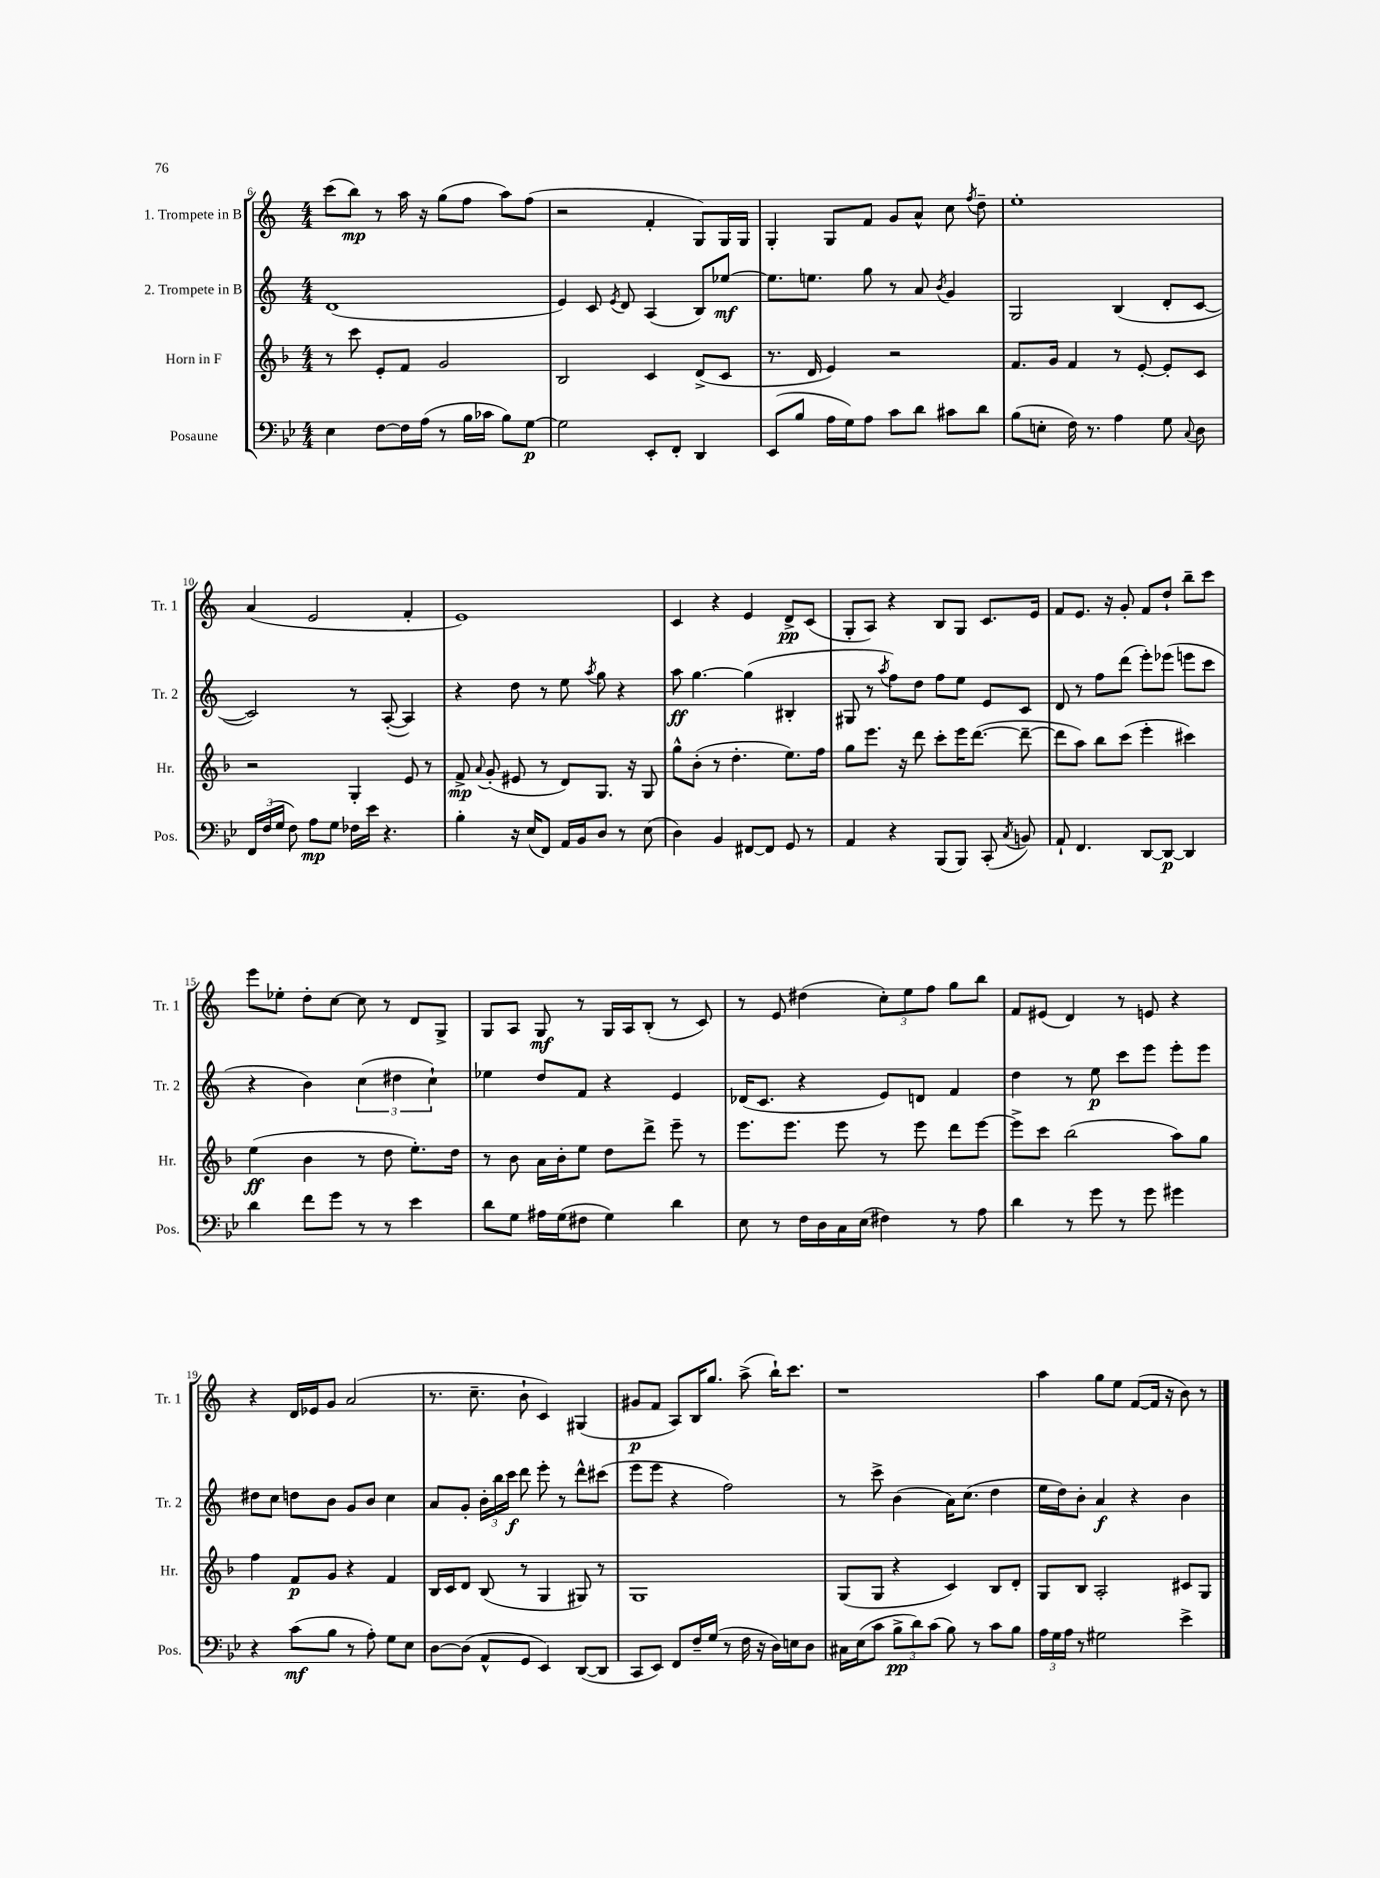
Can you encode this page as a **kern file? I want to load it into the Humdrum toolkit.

**kern	**dynam	**kern	**dynam	**kern	**dynam	**kern	**dynam
*part4	*part4	*part3	*part3	*part2	*part2	*part1	*part1
*staff4	*staff4	*staff3	*staff3	*staff2	*staff2	*staff1	*staff1
*I"Posaune	*	*I"Horn in F	*	*I"2. Trompete in B	*	*I"1. Trompete in B	*
*I'Pos.	*	*I'Hr.	*	*I'Tr. 2	*	*I'Tr. 1	*
*clefF4	*	*clefG2	*	*clefG2	*	*clefG2	*
*k[b-e-]	*	*k[b-]	*	*k[]	*	*k[]	*
*M4/4	*	*M4/4	*	*M4/4	*	*M4/4	*
=6	=6	=6	=6	=6	=6	=6	=6
4E-\	.	8r	.	(1d	.	(8ccc\L	.
.	.	8ccc\	.	.	.	8bb\J)	mp
[8F\L	.	8e'/L	.	.	.	8r	.
16F\L]	.	8f/J	.	.	.	16aa\	.
(16A\JJ	.	.	.	.	.	16r	.
8r	.	2g/	.	.	.	(8gg\L	.
16B-\LL	.	.	.	.	.	8ff\J	.
16c-X\JJ	.	.	.	.	.	.	.
8B-\L)	.	.	.	.	.	8aa\L)	.
[8G\J	p	.	.	.	.	(8ff\J	.
=7	=7	=7	=7	=7	=7	=7	=7
2G\]	.	2B-/	.	4e/)	.	2r	.
.	.	.	.	8c/	.	.	.
.	.	.	.	8qe/	.	.	.
.	.	.	.	8d/	.	.	.
8EE-'/L	.	4c/	.	(4A/	.	4f'/	.
8FF'/J	.	.	.	.	.	.	.
4DD/	.	(8d^/L	.	8B/L)	.	8G/L)	.
.	.	8c/J	.	[8ee-X/J	mf	16G/L	.
.	.	.	.	.	.	16G/JJ	.
=8	=8	=8	=8	=8	=8	=8	=8
(8EE-/L	.	8.r	.	8.ee-\L]	.	4G'/	.
8B-/J	.	.	.	.	.	.	.
.	.	16d/	.	8.een\J	.	.	.
16A\LL	.	4e/)	.	.	.	8G/L	.
16G\J)	.	.	.	.	.	.	.
8A\J	.	.	.	8gg\	.	8f/J	.
8c\L	.	2r	.	8r	.	8g/L	.
8d\J	.	.	.	8a/	.	8a^^/J	.
.	.	.	.	8qb/	.	.	.
8c#X\L	.	.	.	4g/	.	8cc\	.
.	.	.	.	.	.	8qff/	.
8d\J	.	.	.	.	.	8dd~\	.
=9	=9	=9	=9	=9	=9	=9	=9
(8B-\L	.	8.f/L	.	2G/	.	1ee'	.
8En'\J	.	.	.	.	.	.	.
.	.	16g/Jk	.	.	.	.	.
16F\)	.	4f/	.	.	.	.	.
8.r	.	.	.	.	.	.	.
4A\	.	8r	.	(4B/	.	.	.
.	.	[8e'/	.	.	.	.	.
8G\	.	8e'/L]	.	8d'/L	.	.	.
8qqC/	.	.	.	.	.	.	.
8D\	.	8c/J	.	[8c/J	.	.	.
!!LO:LB:g=z
=10	=10	=10	=10	=10	=10	=10	=10
24FF/LL	.	2r	.	2c/])	.	(4a/	.
(24F/	.	.	.	.	.	.	.
24G/JJ	.	.	.	.	.	.	.
8F\)	.	.	.	.	.	.	.
8A\L	mp	.	.	.	.	2e/	.
8G\J	.	.	.	.	.	.	.
16F-X\LL	.	4G'/	.	8r	.	.	.
16e-\JJ	.	.	.	.	.	.	.
4.r	.	.	.	([8A'/	.	.	.
.	.	8e/	.	4A/])	.	4f'/	.
.	.	8r	.	.	.	.	.
=11	=11	=11	=11	=11	=11	=11	=11
4B-'\	.	8f^/	mp	4r	.	1e)	.
.	.	8qqa/	.	.	.	.	.
.	.	(8g'/	.	.	.	.	.
16r	.	8e#X/	.	8dd\	.	.	.
(16E-/KL	.	.	.	.	.	.	.
8FF/J)	.	8r	.	8r	.	.	.
16AA/LL	.	8d/L)	.	8ee\	.	.	.
16BB-/J	.	.	.	.	.	.	.
.	.	.	.	8qaa/	.	.	.
8D/J	.	8.G/J	.	8gg\	.	.	.
8r	.	.	.	4r	.	.	.
.	.	16r	.	.	.	.	.
(8E-\	.	8G/	.	.	.	.	.
=12	=12	=12	=12	=12	=12	=12	=12
4D\)	.	8gg^^\L	.	8aa\	ff	4c/	.
.	.	(8b-'\J	.	[4.gg\	.	.	.
4BB-/	.	8r	.	.	.	4r	.
.	.	4.dd'\	.	.	.	.	.
[8FF#X/L	.	.	.	(4gg\]	.	4e/	.
8FF#/J]	.	.	.	.	.	.	.
8GG/	.	8.ee\L)	.	4B#X'/	.	8d^/L	pp
8r	.	.	.	.	.	(8c/J	.
.	.	16ff\Jk	.	.	.	.	.
=13	=13	=13	=13	=13	=13	=13	=13
4AA/	.	8gg\L	.	8G#X/	.	8G'/L	.
.	.	8.eee\J	.	8r	.	8A/J)	.
.	.	.	.	8qaa/	.	.	.
4r	.	.	.	8ff\L)	.	4r	.
.	.	16r	.	.	.	.	.
.	.	8ddd\	.	8dd\J	.	.	.
(8BBB-/L	.	8ccc'\L	.	8ff\L	.	8B/L	.
8BBB-/J)	.	16eee\K	.	8ee\J	.	8G/J	.
.	.	([8.ddd\J	.	.	.	.	.
(8CC'/	.	.	.	8e/L	.	8.c/L	.
8qC/	.	.	.	.	.	.	.
8BBn/)	.	8ddd~\_	.	8c/J	.	.	.
.	.	.	.	.	.	16e/Jk	.
=14	=14	=14	=14	=14	=14	=14	=14
8AA`/	.	8ddd\L]	.	8d/	.	8f/L	.
4.FF/	.	8aa\J)	.	8r	.	8.e/J	.
.	.	8bb-\L	.	8ff\L	.	.	.
.	.	.	.	.	.	16r	.
.	.	(8ccc\J	.	(8ddd\J	.	8g'/	.
[8DD/L	.	4eee'\	.	8eee'\L)	.	8f/L	.
8DD/J_	p	.	.	(8eee-X\J	.	8dd`/J	.
4DD/]	.	4ccc#X\)	.	8eeen\L	.	8bb~\L	.
.	.	.	.	8ccc\J	.	8ccc\J	.
!!LO:LB:g=z
=15	=15	=15	=15	=15	=15	=15	=15
4d\	.	(4ee\	ff	4r	.	8eee\L	.
.	.	.	.	.	.	8ee-X'\J	.
8f\L	.	4b-\	.	4b\)	.	8dd'\L	.
8g\J	.	.	.	.	.	[8cc\J	.
8r	.	8r	.	(6cc\	.	8cc\]	.
8r	.	8dd\	.	.	.	8r	.
.	.	.	.	6dd#X\	.	.	.
4e-\	.	8.ee'\L)	.	.	.	8d/L	.
.	.	.	.	6cc`\)	.	.	.
.	.	.	.	.	.	8G^/J	.
.	.	16dd\Jk	.	.	.	.	.
=16	=16	=16	=16	=16	=16	=16	=16
8d\L	.	8r	.	4ee-X\	.	8G/L	.
8G\J	.	8b-\	.	.	.	8A/J	.
16A#X\LL	.	16a\LL	.	8dd/L	.	8G/	mf
(16G\J	.	16b-'\J	.	.	.	.	.
8F#X\J	.	8ee\J	.	8f/J	.	8r	.
4G\)	.	8dd\L	.	4r	.	16G/LL	.
.	.	.	.	.	.	16A/J	.
.	.	8ddd^\J	.	.	.	(8B'/J	.
4d\	.	8eee~\	.	4e/	.	8r	.
.	.	8r	.	.	.	8c/)	.
=17	=17	=17	=17	=17	=17	=17	=17
8E-\	.	8.eee\L	.	(16d-X/KL	.	8r	.
.	.	.	.	8.c/J	.	.	.
8r	.	.	.	.	.	8e/	.
.	.	8.eee\J	.	.	.	.	.
16F\LL	.	.	.	4r	.	(4dd#X\	.
16D\	.	.	.	.	.	.	.
16C\	.	8eee\	.	.	.	.	.
(16E-\JJ	.	.	.	.	.	.	.
4F#X\)	.	8r	.	8e/L)	.	12cc'\L)	.
.	.	.	.	.	.	12ee\	.
.	.	8eee\	.	8dn/J	.	.	.
.	.	.	.	.	.	12ff\J	.
8r	.	8ddd\L	.	4f/	.	8gg\L	.
8A\	.	[8eee\J	.	.	.	8bb\J	.
=18	=18	=18	=18	=18	=18	=18	=18
4d\	.	8eee^\L]	.	4dd\	.	8f/L	.
.	.	8ccc\J	.	.	.	(8e#X/J	.
8r	.	(2bb-\	.	8r	.	4d/)	.
8g\	.	.	.	8ee\	p	.	.
8r	.	.	.	8ccc\L	.	8r	.
8g\	.	.	.	8eee\J	.	8en/	.
4g#X\	.	8aa\L)	.	8eee'\L	.	4r	.
.	.	8gg\J	.	8eee\J	.	.	.
!!LO:LB:g=z
=19	=19	=19	=19	=19	=19	=19	=19
4r	.	4ff\	.	8dd#X\L	.	4r	.
.	.	.	.	8cc\J	.	.	.
(8c\L	mf	8f/L	p	8ddn\L	.	16d/LL	.
.	.	.	.	.	.	16e-X/J	.
8B-\J	.	8g/J	.	8b\J	.	8g/J	.
8r	.	4r	.	8g/L	.	(2a/	.
8A'\)	.	.	.	8b/J	.	.	.
8G\L	.	4f/	.	4cc\	.	.	.
8E-\J	.	.	.	.	.	.	.
=20	=20	=20	=20	=20	=20	=20	=20
[8D\L	.	16B-/LL	.	8a/L	.	8.r	.
.	.	16c/J	.	.	.	.	.
(8D\J]	.	8d/J	.	8g'/J	.	.	.
.	.	.	.	.	.	8.cc~\	.
8AA^^/L	.	(8B-/	.	24b'\LL	.	.	.
.	.	.	.	24bb\	.	.	.
.	.	.	.	24ccc\JJ	f	.	.
8GG/J	.	8r	.	8ddd\	.	8b`\	.
4EE-/)	.	4G/	.	8eee'\	.	4c/)	.
.	.	.	.	8r	.	.	.
([8DD/L	.	8G#X/)	.	8ddd^^\L	.	(4G#X/	.
8DD/J]	.	8r	.	(8ccc#X\J	.	.	.
=21	=21	=21	=21	=21	=21	=21	=21
8CC/L	.	1G	.	8eee\L	.	8g#X/L	p
8EE-/J)	.	.	.	8eee\J	.	8f/J	.
8FF/L	.	.	.	4r	.	8A/L)	.
16F~/L	.	.	.	.	.	16B/K	.
(16G/JJ	.	.	.	.	.	8.gg/J	.
8r	.	.	.	2ff\)	.	.	.
16F\	.	.	.	.	.	(8aa^\	.
16r	.	.	.	.	.	.	.
16D\LL)	.	.	.	.	.	16bb`\KL)	.
16En\J	.	.	.	.	.	8.ccc\J	.
8D\J	.	.	.	.	.	.	.
=22	=22	=22	=22	=22	=22	=22	=22
16C#X\LL	.	(8G/L	.	8r	.	1r	.
(16E-\J	.	.	.	.	.	.	.
8c\J	.	8G/J	.	8ccc^\	.	.	.
12B-^\L	pp	4r	.	(4b\	.	.	.
12d\)	.	.	.	.	.	.	.
(12c\J	.	.	.	.	.	.	.
8B-\)	.	4c/)	.	16a\KL)	.	.	.
.	.	.	.	(8.cc\J	.	.	.
8r	.	.	.	.	.	.	.
8c\L	.	8B-/L	.	4dd\	.	.	.
8B-\J	.	8d'/J	.	.	.	.	.
=23	=23	=23	=23	=23	=23	=23	=23
24A\LL	.	8G/L	.	16ee\LL	.	4aa\	.
24G\	.	.	.	.	.	.	.
.	.	.	.	16dd\J)	.	.	.
24A\JJ	.	.	.	.	.	.	.
8r	.	8B-/J	.	8b'\J	.	.	.
2G#X\	.	2A'/	.	4a/	f	8gg\L	.
.	.	.	.	.	.	8ee\J	.
.	.	.	.	4r	.	([8f/L	.
.	.	.	.	.	.	16f/Jk]	.
.	.	.	.	.	.	16r	.
4e-^\	.	8c#X/L	.	4b\	.	8b\)	.
.	.	8G/J	.	.	.	8r	.
==	==	==	==	==	==	==	==
*-	*-	*-	*-	*-	*-	*-	*-
